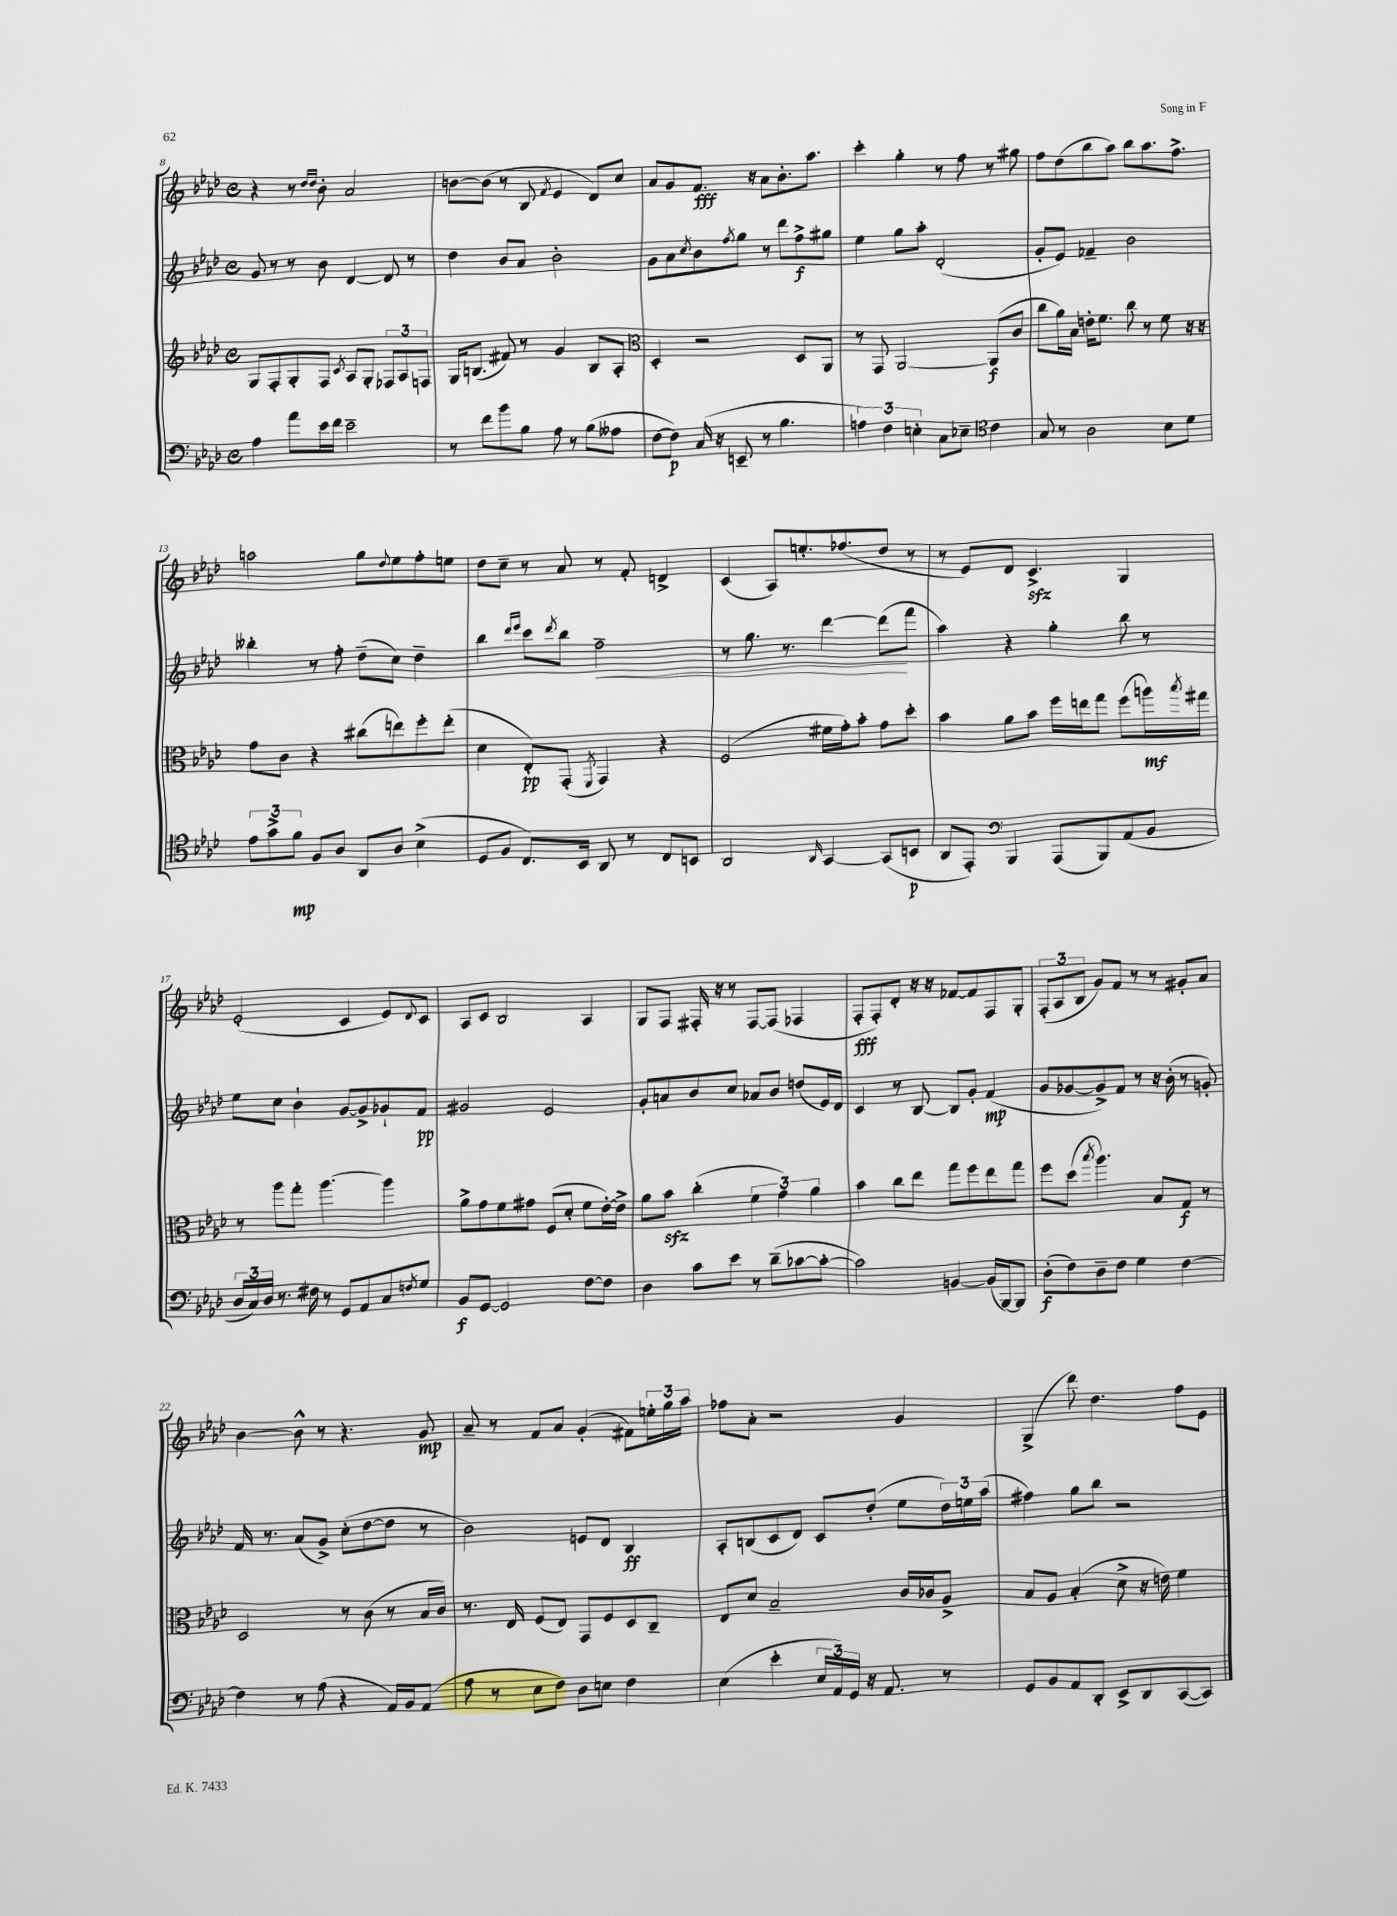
<<
\new StaffGroup <<
\new Staff = "s0" {
    \clef treble \key aes \major \defaultTimeSignature \time 4/4
    r4 r8 \grace { des''16 des''16 } bes'8-. aes'2 |
    b'8~ b'8( r8 bes8 \acciaccatura { f'8 } ees'4 des'8) c''8 |
    aes'8 g'8 f'8.\fff r16 aes'8 bes'8.-. aes''8. |
    c'''4-. g''4-. r8 f''8 r8 gis''8 |
    f''8 des''8( bes''8 aes''8) bes''8 aes''8. f''8.-> |
    a''2 g''8 \appoggiatura { des''8 } ees''8 f''8-. e''8 |
    des''8 c''8-- r8 aes'8 r8 f'8-. d'4-> |
    c'4( aes8) e''8.-. fes''8.( des''8 r8 |
    r8 ees'8) des'8 c'4.->\sfz g4 |
    ees'2-.( c'4 ees'8) \appoggiatura { des'8 } c'8 |
    aes8 c'8 bes2 aes4 |
    g8 f8 fis16-. r16 r8 fis8~ fis8( fes4 |
    f8-.\fff f8-.) des'8-. r16 r16 fes'8~ fes'8 f8 g8-. |
    \tuplet 3/2 { f8-.( aes8 bes8 } g'8) f'8 r8 r8 gis'8-. aes'8 |
    bes'4~ bes'8-^ r8 r4. g'8\mp |
    aes'8-- r8 f'8 aes'8 g'4-.( fis'8) \tuplet 3/2 { e''16-. g''16 aes''16 } |
    fes''8 aes'8-. r2 g'4 |
    g4->( des'''8) des''4. f''8 ees'8 \bar "|." |
}
\new Staff = "s1" {
    \clef treble \key aes \major \defaultTimeSignature \time 4/4
    g'8 r8 r8 bes'8 des'4~ des'8 r8 |
    des''4 bes'8 aes'8 bes'2-. |
    g'8 aes'8 \acciaccatura { c''8 } bes'8 \acciaccatura { f''8 } g''8 r8 des'''8 f''8->\f gis''8 |
    ees''4 g''8 aes''8-. des'2-.( |
    g'8-. ees'8) fes'4-- bes'2 |
    beses''4-. r8 f''8-. des''8--( c''8) des''4-- |
    bes''4 \grace { des'''16 ees'''16 } c'''8 \acciaccatura { des'''8 } bes''8 f''2--\< |
    r8 g''8. r8. des'''4~ des'''8\!( f'''8 |
    aes''4) r4 g''4-. bes''8 r8 |
    ees''8 c''8 bes'4-! g'8~ g'8-> ges'8-! f'8\pp |
    gis'2 ees'2 |
    g'8-. a'8 bes'8 c''8 aes'8 bes'8 d''8( ees'16) des'16 |
    c'4 r8 bes8~ bes8 g'8-. f'4\mp( |
    g'8 ges'8~ ges'8->) f'8 r8 r16 bes'16-.( r8 g'8-.) |
    f'16 r8. aes'8( g'8->) c''8-.( des''8~ des''8 r8 |
    bes'2) e'8 des'8 bes4\ff |
    aes8-. b8( c'8 des'8) c'8 des''8-.( ees''8 \tuplet 3/2 { des''16) e''16 aes''16( } |
    fis''4) g''8 bes''8 r2 \bar "|." |
}
\new Staff = "s2" {
    \clef treble \key aes \major \defaultTimeSignature \time 4/4
    g8 f8-. g8-. f8 \acciaccatura { c'8 } aes8 g8-. \tuplet 3/2 { fes8 aes8 f8 } |
    g16 b8.( fis'8) r8 g'4 b8 aes8-. |
    \clef alto des4-. r2 des8 aes,8 |
    r8 g,8 aes,2~ aes,8\f( c'8 |
    c''8 aes'16) bes16 e'16-. f'8. c''8 r8 f'8 r16 r16 |
    g'8 c'8 r4 cis''8( e''8) f''8-. e''8-.( |
    des'4 ees8-.\pp) g,8-.( \acciaccatura { f,8 } g,4) r4 |
    f2( fis'16 g'16-.) bes'8-. g'8 des''8-. |
    bes'4 aes'8 bes'8 f''16 e''16 g''8 f''8( a''16\mf) \acciaccatura { bes''8 } gis''16 |
    r8 aes''8 g''8-. aes''4.~ aes''4 |
    aes'8-> g'8 f'8 gis'8 f8( des'8-. f'8 ees'16~-.) ees'16-> |
    aes'8 bes'8\sfz c''4-.( \tuplet 3/2 { f'4 g'4) aes'4 } |
    bes'4 c''8 ees''8 g''8 f''8 ees''8 g''8 |
    f''8 des''8( \acciaccatura { bes''8 } aes''4.) bes8 g8\f r8 |
    des2 r8 c'8( r8 bes16 c'16) |
    r8. ees16 f8( ees8) g,8 f8 des8 c8-- |
    ees8 des'8 bes2-- c'16 ces'16 aes8-> |
    bes8 aes8 bes4-.( des'8-> r16 e'16) f'4 \bar "|." |
}
\new Staff = "s3" {
    \clef bass \key aes \major \defaultTimeSignature \time 4/4
    aes4 aes'8 ees'16 f'16 ees'2-- |
    r8 f'8 bes'8 bes8 aes8 r8 bes8( aeses8 |
    f8~ f8\p) c16( r16 e,8-- r8 bes4. |
    \tuplet 3/2 { a4) f4 e4-. } c8 ees8-- \clef tenor c'4 |
    g8 r8 aes2 bes8 des'8 |
    \tuplet 3/2 { ees'8 g'8-> f'8\mp } f8 aes8 aes,8 aes8 bes4->( |
    des8 f8 c8.) bes,16 aes,8 r8 c8 b,8 |
    aes,2 \grace { aes,16 } g,4~ g,8( b,8\p |
    aes,8 ees,8-.) \clef bass bes,,4 aes,,8( bes,,8) aes,8( bes,8 |
    \tuplet 3/2 { des16 c16) des16 } r8. fis16 r8 g,8 aes,8 c8 \acciaccatura { f8 } g8 |
    bes,8\f g,8~ g,2 f8~ f8 |
    des4 c'8 ees'8 r8 des'8--( ces'8~ ces'8~-. |
    ces'2) b,4~ b,16( bes,,16~) bes,,8 |
    des8-.\f( f8) des8-- f8 g4 f4~ |
    f4 r8 aes8( r4 aes,16) bes,16 aes,8( |
    aes8 r8 ees8 f8) des8 e8 f4 |
    ees4( ees'4-. \tuplet 3/2 { ees16 aes,16) g,16 } r16 aes,8. r8 |
    g,8 bes,8 aes,8 des,8-. ees,8-> des,8 c,8~( c,8) \bar "|." |
}
>>
>>
\layout { \context { \Score currentBarNumber = #8 } }
